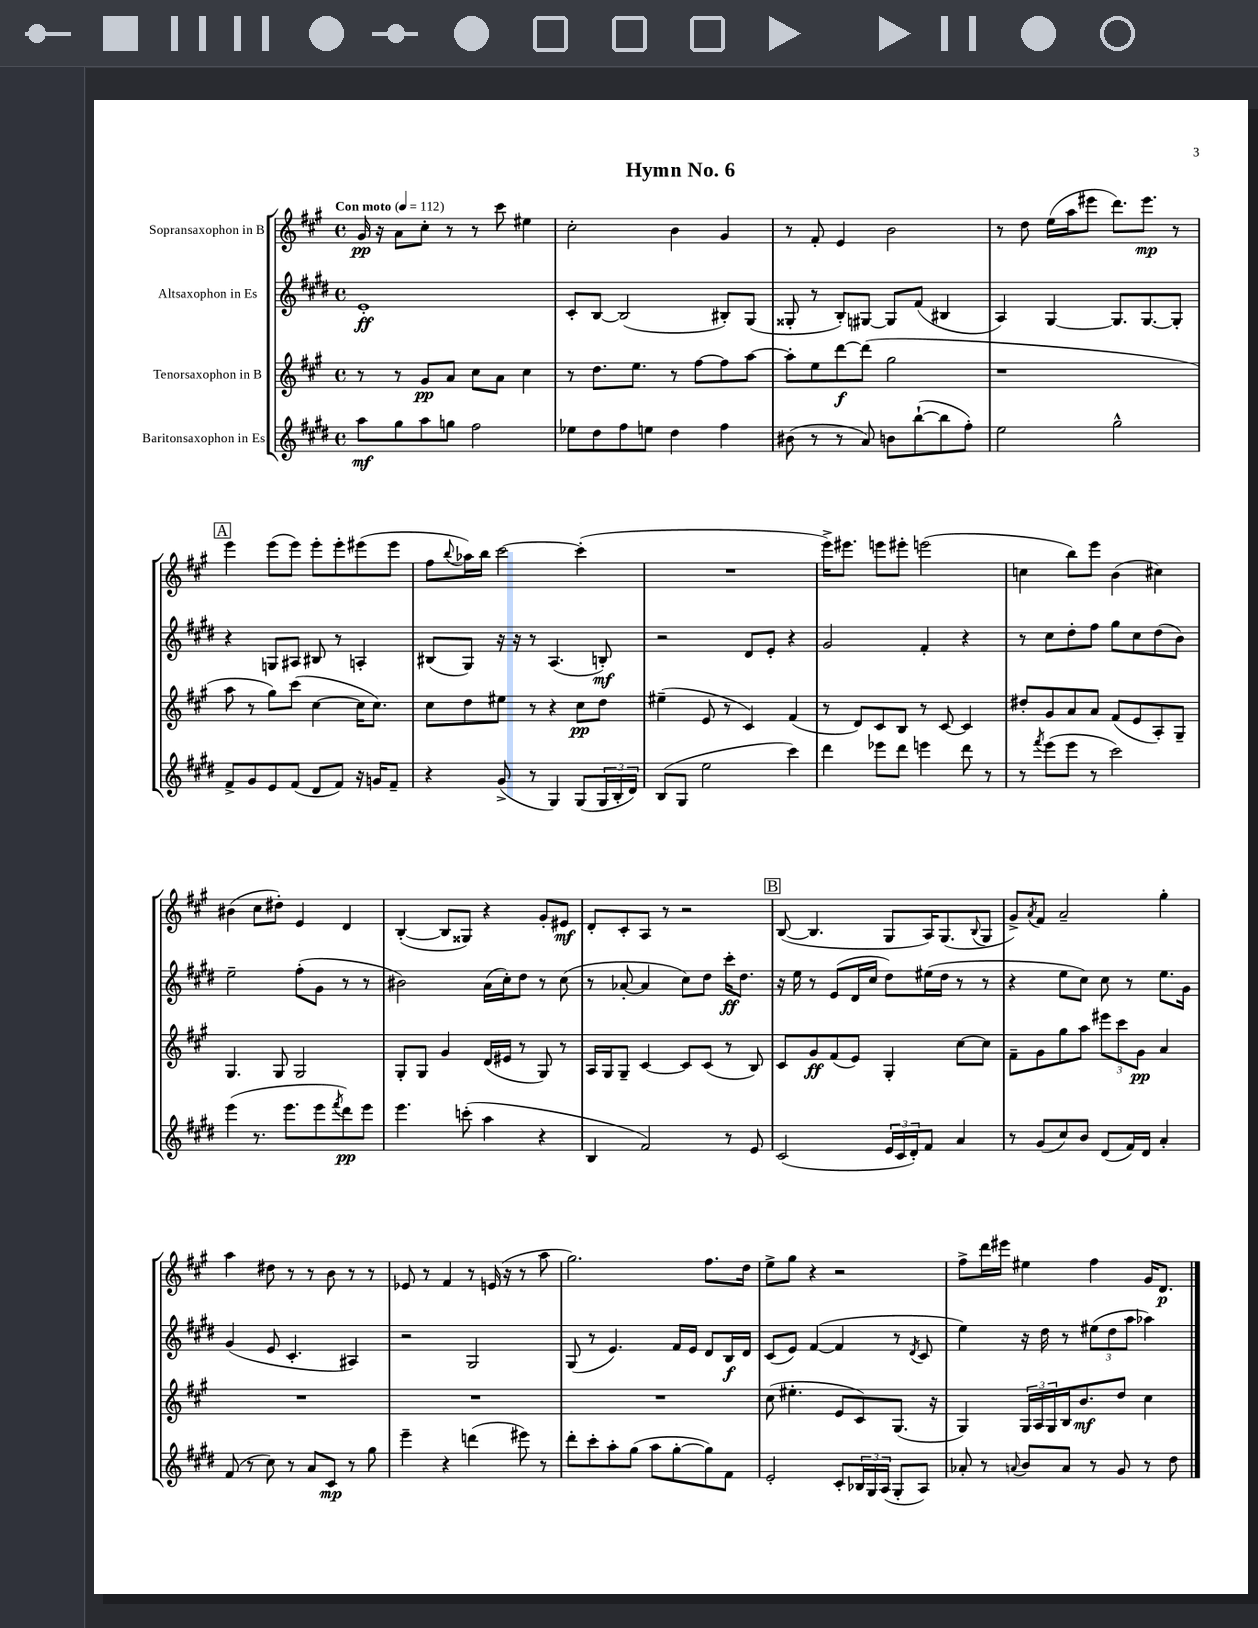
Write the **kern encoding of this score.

**kern	**kern	**kern	**kern
*staff4	*staff3	*staff2	*staff1
*clefG2	*clefG2	*clefG2	*clefG2
*k[f#c#g#d#]	*k[f#c#g#]	*k[f#c#g#d#]	*k[f#c#g#]
*M4/4	*M4/4	*M4/4	*M4/4
*met(c)	*met(c)	*met(c)	*met(c)
*MM112	*MM112	*MM112	*MM112
8aa	8r	1e'	16g#
.	.	.	16r
8gg#	8r	.	8a
8aa	8g#	.	8cc#'
8gg	8a	.	8r
2ff#	8cc#	.	8r
.	8a	.	8ccc#
.	4cc#	.	4ee#
=	=	=	=
8ee-	8r	8c#'	2cc#'
8dd#	8.dd	[8B	.
8ff#	.	(2B]	.
.	8.ee	.	.
8ee	.	.	.
4dd#	8r	.	4b
.	[8ff#	.	.
4ff#	8ff#]	8B#')	4g#
.	[8aa	(8G#	.
=	=	=	=
(8b#	8aa']	8G##'	8r
8r	8ee	8r	8f#'
8r	[8ddd	8B')	4e
8a)	(8ddd]	[8G#	.
8b	2gg#	8G#]	2b
([8bb`	.	(8f#	.
8bb]	.	4B#	.
8ff#')	.	.	.
=	=	=	=
2ee	1r	4A)	8r
.	.	.	8dd
.	.	[4G#	(16ee
.	.	.	16aa
.	.	.	8eee#
2gg#^^	.	8.G#]	8.ddd)
.	.	[8.G#	8.eee#
.	.	8G#']	8r
=	=	=	=
8f#^	8aa	4r	4eee
8g#	8r	.	.
8e	8gg#)	8G	(8eee
(8f#	(8ccc#	8A#	8eee)
8d#	[4cc#	8B#	8eee'
8f#)	.	8r	8eee'
16r	16cc#]	4A'	(8eee#
16g	8.cc#)	.	.
8f#~	.	.	8eee#
=	=	=	=
4r	8cc#	(8B#	8ff#
.	.	.	8qqbb
.	8dd	8G#)	16aa-)
.	.	.	16bb
(8g#^	8ee#	16r	[2ccc#
.	.	16r	.
8r	8r	8r	.
4G#)	4r	(4.A	.
(8G#	8cc#	.	(4ccc#']
24G#	8dd	8B')	.
24B'	.	.	.
24d#)	.	.	.
=	=	=	=
(8B	(4ee#~	2r	1r
8G#	.	.	.
2ee	8e	.	.
.	8r	.	.
.	4c#)	8d#	.
.	.	8e'	.
4ccc#)	(4f#	4r	.
=	=	=	=
4ddd#	8r	2g#	16eee^)
.	.	.	8.eee#
.	8d)	.	.
8eee-	8c#	.	8eee
8ddd#	8B	.	8eee#'
4eee	8r	4f#'	(2eee
.	[8c#	.	.
8ddd#	4c#]	4r	.
8r	.	.	.
=	=	=	=
8r	8dd#'	8r	4cc
8qfff#	.	.	.
(8eee	8g#	8cc#	.
8eee	8a	8dd#'	8bb)
8r	8a	8ff#	8eee
2ccc#)	(8f#	8gg#	(4b
.	8e	8cc#	.
.	8A')	(8dd#	4cc#)
.	8G#~	8b)	.
=	=	=	=
(4eee	4.G#	2ee~	(4b#
8.r	.	.	8cc#
.	8G#	.	8dd#')
8.eee	.	.	.
.	2G#	(8ff#'	4e
8eee	.	8g#	.
8qfff#	.	.	.
8ddd#)	.	8r	4d
8eee	.	8r	.
=	=	=	=
4.eee	8G#'	2b#)	([4B'
.	8G#	.	.
.	4g#	.	8B]
(8ccc'	.	.	8G##)
4aa	(16d	(16a	4r
.	16e#	16cc#')	.
.	8r	8dd#	.
4r	8G#)	8r	8g#'
.	8r	(8cc#	8e#
=	=	=	=
4B	16A	8r	8d'
.	16G#	.	.
.	8G#~	[8a-'	8c#'
2f#)	[4c#	4a-]	8A
.	.	.	8r
.	8c#]	8cc#)	2r
.	(8c#	8dd#	.
8r	8r	16ccc#'	.
.	.	8.dd#	.
8e	8B)	.	.
=	=	=	=
(2c#	8c#	16r	([8B
.	.	16ee	.
.	8g#	8r	4.B]
.	(8f#	(8e	.
.	8e)	16d#	.
.	.	16cc#	.
24e	4G#'	8dd#)	8G#
24c#	.	.	.
24d#')	.	.	.
8f#	.	(16ee#	16A)
.	.	16dd#	(8.G#
4a	[8cc#	8r	.
.	.	.	8qqB
.	8cc#]	8r	8G#
=	=	=	=
8r	8f#~	4r	8g#^)
.	.	.	8qa
(8g#	8g#	.	8f#
8cc#)	8gg#	8ee	2a~
8b	8aa	8cc#)	.
(8d#	12eee#	8cc#	.
.	12ccc#	.	.
16f#)	.	8r	.
.	12g#	.	.
16d#	.	.	.
4a'	4a	8.ee	4gg#'
.	.	16g#	.
=	=	=	=
(8f#	1r	(4g#	4aa
8r	.	.	.
8cc#)	.	8e	8dd#
8r	.	4.c#'	8r
8a	.	.	8r
8c#	.	.	8b
8r	.	4A#)	8r
8gg#	.	.	8r
=	=	=	=
4eee~	1r	2r	8e-
.	.	.	8r
4r	.	.	4f#
(4ddd	.	2G#	8r
.	.	.	(16e
.	.	.	16r
8eee#)	.	.	8r
8r	.	.	8aa
=	=	=	=
8ddd#'	1r	(8G#	2.gg#)
8ccc#'	.	8r	.
8aa'	.	4.e)	.
(8gg#	.	.	.
8aa	.	.	.
[8gg#'	.	16f#	.
.	.	16e	.
8gg#])	.	8d#	8.ff#
8f#	.	16B	.
.	.	16d#	16dd
=	=	=	=
2e'	(8cc#	(8c#	8ee^
.	4.ee#'	8e)	8gg#
.	.	([4f#	4r
8c#'	8e	4f#]	2r
24B-	8c#)	.	.
24G#	.	.	.
(24A	.	.	.
8G#'	(8.G#	8r	.
.	.	8qd#	.
8A)	.	8c#	.
.	16r	.	.
=	=	=	=
8a-'	4G#)	4ee)	8ff#^
8r	.	.	16ddd
.	.	.	16eee#
8qqa	.	.	.
8b	24G#	16r	4ee#
.	24A	.	.
.	.	16dd#	.
.	24G#	.	.
8a	16B	8r	.
.	8.b	.	.
8r	.	(12ee#	4ff#
.	.	12dd#	.
8g#	8dd	.	.
.	.	12aa	.
8r	4cc#	4aa-)	16g#
.	.	.	8.d
8dd#	.	.	.
==	==	==	==
*-	*-	*-	*-
